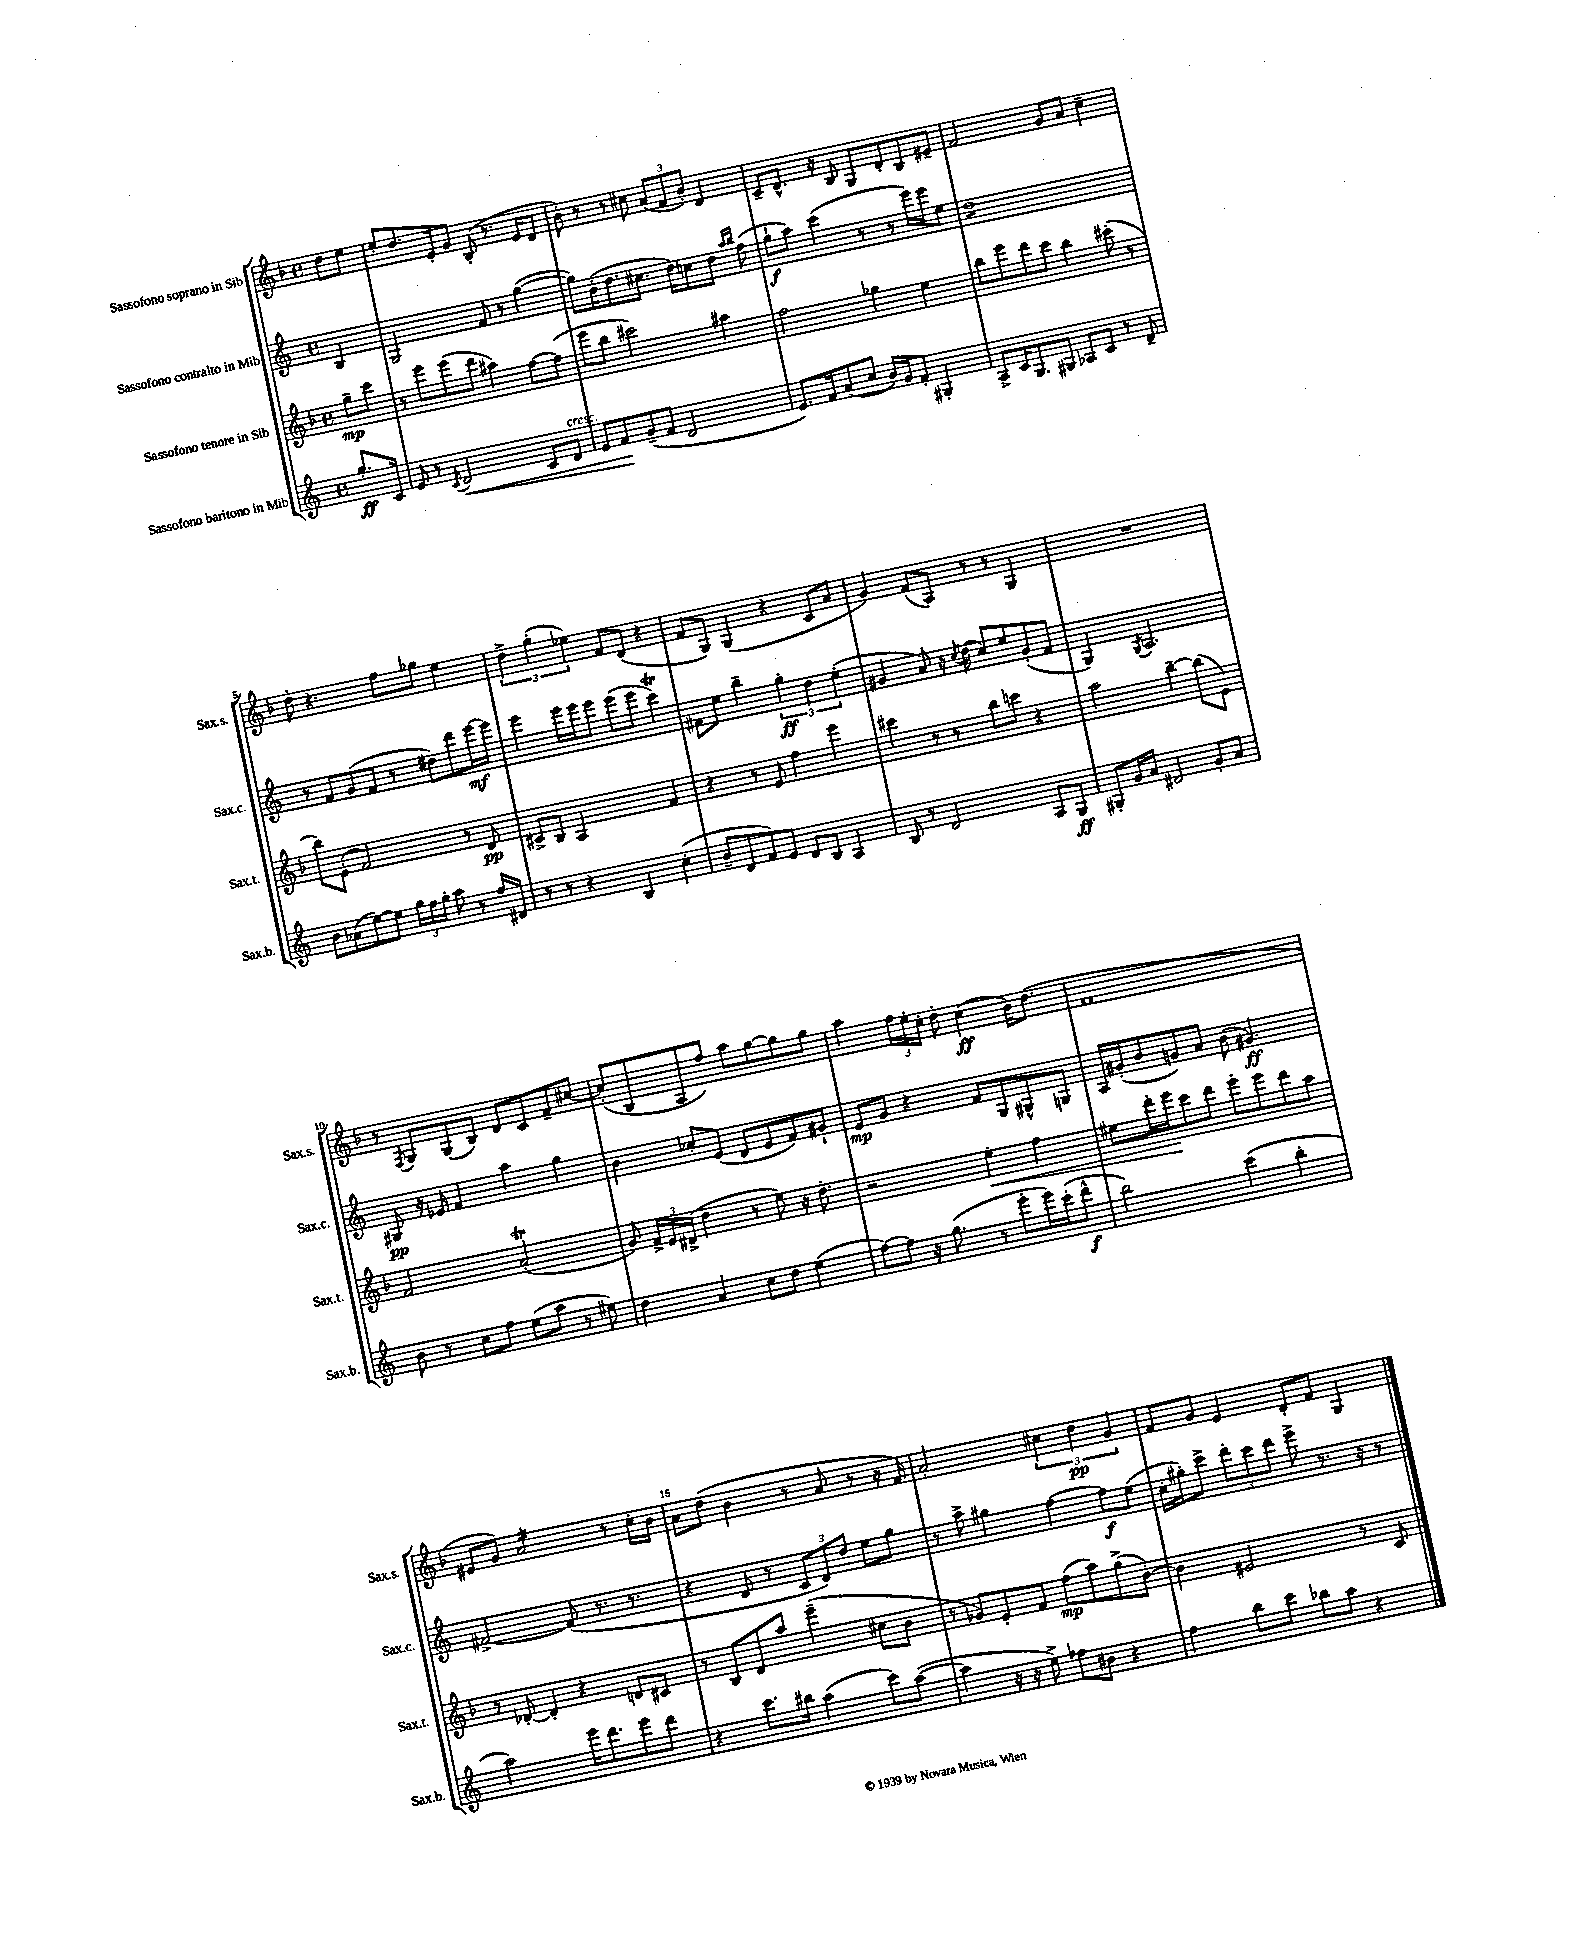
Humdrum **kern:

**kern	**dynam	**kern	**dynam	**kern	**dynam	**kern	**dynam
*part4	*part4	*part3	*part3	*part2	*part2	*part1	*part1
*staff4	*staff4	*staff3	*staff3	*staff2	*staff2	*staff1	*staff1
*I"Sassofono baritono in Mib	*	*I"Sassofono tenore in Sib	*	*I"Sassofono contralto in Mib	*	*I"Sassofono soprano in Sib	*
*I'Sax.b.	*	*I'Sax.t.	*	*I'Sax.c.	*	*I'Sax.s.	*
*clefG2	*	*clefG2	*	*clefG2	*	*clefG2	*
*k[]	*	*k[b-]	*	*k[]	*	*k[b-]	*
*M4/4	*	*M4/4	*	*M4/4	*	*M4/4	*
*met(c)	*	*met(c)	*	*met(c)	*	*met(c)	*
=	=	=	=	=	=	=	=
8.gg'/L	ff	8gg~\L	mp	4B/	.	8dd\L	.
.	.	8ccc\J	.	.	.	8ee\J	.
16c/Jk	.	.	.	.	.	.	.
=1	=1	=1	=1	=1	=1	=1	=1
8e/	.	8r	.	2G/	.	8ee'/L	.
8r	.	8eee\L	.	.	.	8.dd/	.
8qc/	.	.	.	.	.	.	.
!	!LO:HP:b	!	!	!	!	!	!
2d/	<	(8eee\	.	.	.	.	.
.	.	.	.	.	.	16e'/k	.
.	.	8ddd\J	.	.	.	8g/J	.
.	.	4aa#X\)	.	8f/	.	(8B-'/	.
.	.	.	.	8r	.	8.r	.
8c/L	.	[8ff\L	.	([4gg\	.	.	.
.	.	.	.	.	.	16e/KL	.
!LO:TX:a:i:t=cresc.	!	!	!	!	!	!	!
8d/J	.	(8ff\J]	.	.	.	8d/J	.
=2	=2	=2	=2	=2	=2	=2	=2
8e/L	.	8eee\L	.	8gg\L])	.	8b-'\)	.
8f/	.	8bb-\J	.	(16b'\K	.	8r	.
.	.	.	.	8.dd\	.	.	.
(8g~/	[	2ccc#X\)	.	.	.	8r	.
8f/J	.	.	.	8.cc#X\J	.	8cc#X\	.
2d/	.	.	.	.	.	(12a/L	.
.	.	.	.	16dd\KL)	.	.	.
.	.	.	.	.	.	12f/	.
.	.	.	.	8ccn\	.	.	.
.	.	.	.	.	.	12b-'/J)	.
.	.	4aa#X\	.	8dd\J	.	4d/	.
.	.	.	.	16qqaa/LL	.	.	.
.	.	.	.	16qqbb/JJ	.	.	.
.	.	.	.	(8ff\	.	.	.
=3	=3	=3	=3	=3	=3	=3	=3
8.e/L)	.	2ff\	.	8gg`\L	f	8c~/L	.
.	.	.	.	8aa\J)	.	8.d^^/J	.
16f/k	.	.	.	.	.	.	.
(8a/	.	.	.	(4ccc\	.	.	.
.	.	.	.	.	.	16r	.
8cc/J	.	.	.	.	.	8B-/	.
16b/LL)	.	4gg-X\	.	8r	.	8G/L	.
16g/J	.	.	.	.	.	.	.
8f'/J	.	.	.	8r	.	8d'/	.
4G#X'/	.	4ee\	.	16eee\LL)	.	8B-/	.
.	.	.	.	16eee\J	.	.	.
.	.	.	.	8ee\J	.	8e#X~/J	.
=4	=4	=4	=4	=4	=4	=4	=4
*	*	*	*	*tremolo	*	*	*
8A^/L	.	8bb-\L	.	8ddL	.	2f/	.
16c/K	.	8eee\	.	8dd	.	.	.
8.G/	.	.	.	.	.	.	.
.	.	8ddd\	.	8dd	.	.	.
8G#X/J	.	8ccc\J	.	8dd	.	.	.
8A-X/L	.	4bb-\	.	8dd	.	8g/L	.
8c/J	.	.	.	8dd	.	8a/J	.
8r	.	(8ccc#X'\	.	8dd	.	4cc~\	.
8d~/	.	8r	.	8ddJ	.	.	.
*	*	*	*	*Xtremolo	*	*	*
!!LO:LB:g=z
=5	=5	=5	=5	=5	=5	=5	=5
8b\L	.	8bb-\L)	.	8r	.	8dd'\	.
(8a-X\	.	(8e'\J	.	8f/L	.	4.r	.
[8ee\)	.	2f/)	.	(8g/	.	.	.
8ee\J]	.	.	.	8f/J	.	.	.
24gg\LL	.	.	.	8r	.	8ff\L	.
24ff\	.	.	.	.	.	.	.
24gg'\JJ	.	.	.	.	.	.	.
8aa\	.	.	.	8dd#X\L)	.	8gg-X\J	.
8r	.	8r	.	8ddd\	.	4ee\	.
16ff/LL	.	8d/	pp	[16eee\L	mf	.	.
16d#X/JJ	.	.	.	16eee\JJ]	.	.	.
=6	=6	=6	=6	=6	=6	=6	=6
8r	.	8c#X^/L	.	4eee\	.	6dd^\	.
8r	.	8B-/J	.	.	.	.	.
.	.	.	.	.	.	(6gg'\	.
4r	.	2A/	.	16eee\LL	.	.	.
.	.	.	.	16eee\J	.	.	.
.	.	.	.	.	.	6ee-X\)	.
.	.	.	.	8eee\J	.	.	.
4B/	.	.	.	(8eee\L	.	8f/L	.
.	.	.	.	8eee\J	.	(8d/J	.
(4cc'\	.	4f/	.	4cccT\)	.	4r	.
=7	=7	=7	=7	=7	=7	=7	=7
8b~/L	.	4r	.	8f#X\L	.	8f/L	.
8d/	.	.	.	8ee\J	.	8G/J)	.
8f/)	.	8r	.	4bb~\	.	(4G/	.
8e/J	.	8e/	.	.	.	.	.
8d/L	.	4ff\	.	6gg'\	ff	4r	.
8B/J	.	.	.	.	.	.	.
.	.	.	.	6dd\	.	.	.
4A/	.	4eee\	.	.	.	8c/L	.
.	.	.	.	(6ee'\	.	.	.
.	.	.	.	.	.	8a/J	.
=8	=8	=8	=8	=8	=8	=8	=8
8B/	.	4ccc#X\	.	4g#X/	.	4g/)	.
8r	.	.	.	.	.	.	.
2d/	.	8r	.	8a/)	.	(8f/L	.
.	.	8r	.	16r	.	8A/J)	.
.	.	.	.	8qcc/	.	.	.
.	.	.	.	(16dd\	.	.	.
.	.	8bb-\L	.	8cc/L)	.	8r	.
.	.	8cccn\J	.	8ee/	.	8r	.
8A/L	.	4r	.	(8g#'/	.	4G/	.
8G/J	ff	.	.	8f/J	.	.	.
=9	=9	=9	=9	=9	=9	=9	=9
8G#X'/L	.	2aa\	.	4G/)	.	1r	.
16g/L	.	.	.	.	.	.	.
16a/JJ	.	.	.	.	.	.	.
.	.	.	.	8qG/	.	.	.
2d#X/	.	.	.	2.A/	.	.	.
.	.	[4bb-~\	.	.	.	.	.
8g'/L	.	(8bb-\L]	.	.	.	.	.
8a/J	.	8e\J)	.	.	.	.	.
!!LO:LB:g=z
=10	=10	=10	=10	=10	=10	=10	=10
8b\	.	2f/	.	8G#X/	pp	8r	.
.	.	.	.	.	.	8qF/	.
8r	.	.	.	16r	.	8G/L	.
.	.	.	.	16e-X/	.	.	.
8cc\L	.	.	.	4f/	.	(8G/	.
8ff\J	.	.	.	.	.	8B-/J)	.
(8ee\L	.	(2at'/	.	4aa\	.	8d/L	.
8aa\J	.	.	.	.	.	8c/	.
8r	.	.	.	4gg\	.	8f~/	.
8ee#X\)	.	.	.	.	.	[8cc#X/J	.
=11	=11	=11	=11	=11	=11	=11	=11
4dd\	.	8g/)	.	4b\	.	(8cc#'/L]	.
.	.	24f^/LL	.	.	.	8B-/	.
.	.	24e/	.	.	.	.	.
.	.	(24d#X^/JJ	.	.	.	.	.
4a/	.	4dd\	.	8cc-X'/L	.	8A/	.
.	.	.	.	(8e/J	.	8ff/J)	.
8cc\L	.	8r	.	8d/L	.	8aa\L	.
8dd\J	.	8ee\)	.	8e/	.	[8gg\	.
(4ee\	.	16r	.	8f/)	.	8gg\]	.
.	.	8.dd'\	.	.	.	.	.
.	.	.	.	8g#X`/J	.	8gg\J	.
=12	=12	=12	=12	=12	=12	=12	=12
[8ff\L)	.	2r	.	8e/L	mp	4aa\	.
8ff\J]	.	.	.	8g/J	.	.	.
16r	.	.	.	4r	.	24ff\LL	.
.	.	.	.	.	.	24ee'\	.
(8.gg\	.	.	.	.	.	.	.
.	.	.	.	.	.	24cc'\JJ	.
.	.	.	.	.	.	8dd'\	.
!	!	!	!LO:HP:b	!	!	!	!
8r	.	4ee'\	<	8f/L	.	(4cc\	ff
8eee'\L	.	.	.	8G/	.	.	.
16eee\L)	.	4ff\	.	8G#X^^/	.	16b-\KL)	.
(16ccc'\J	.	.	.	.	.	(8.dd\J	.
8ddd^^\J	f	.	.	8Gn/J	.	.	.
=13	=13	=13	=13	=13	=13	=13	=13
2bb\)	.	8ee#X\L	.	16A/LL	.	1f	.
.	.	.	.	(16g#X'/J	.	.	.
.	.	16ddd'\L	.	8b/	.	.	.
.	.	16eee\J	.	.	.	.	.
.	.	8ccc\	[	8gn/)	.	.	.
.	.	8ddd\J	.	8a/J	.	.	.
(4ccc\	.	8eee'\L	.	(8b\	.	.	.
.	.	8eee\	.	4.g#X/)	ff	.	.
4bb'\	.	8ddd\	.	.	.	.	.
.	.	8aa\J	.	.	.	.	.
!!LO:LB:g=z
=14	=14	=14	=14	=14	=14	=14	=14
2aa\)	.	8r	.	[2f#X^/	.	8e#X/L	.
.	.	[8d-X'/	.	.	.	8g/J)	.
*	*	*	*	*	*	*tremolo	*
.	.	4d-'/]	.	.	.	16a/LL	.
.	.	.	.	.	.	16a/	.
.	.	.	.	.	.	16a/	.
.	.	.	.	.	.	16a/	.
16eee\KL	.	4r	.	(8f#/]	.	16a/	.
8.ddd\	.	.	.	.	.	16a/	.
.	.	.	.	8.r	.	16a/	.
.	.	.	.	.	.	16a/JJ	.
*	*	*	*	*	*	*Xtremolo	*
8eee\	.	8dn/L	.	.	.	8r	.
.	.	.	.	8.r	.	.	.
8ddd\J	.	8c#X/J	.	.	.	16cc'\LL	.
.	.	.	.	.	.	16b-\JJ	.
=15	=15	=15	=15	=15	=15	=15	=15
4r	.	8r	.	4r	.	8a\L	.
.	.	8B-/L	.	.	.	(8dd\J	.
8.ccc\L	.	8d/	.	8d/	.	4b-\	.
.	.	8aa/J	.	8r	.	.	.
16bb#X\Jk	.	.	.	.	.	.	.
(4aa\	.	(4eee~\	.	12c/L	.	8r	.
.	.	.	.	12d/)	.	.	.
.	.	.	.	.	.	8a/	.
.	.	.	.	12dd/J	.	.	.
8ccc\L)	.	8cc#X\L	.	8ee\L	.	8r	.
([8aa\J	.	8b-\J	.	8gg\J	.	16r	.
.	.	.	.	.	.	16f/)	.
=16	=16	=16	=16	=16	=16	=16	=16
4aa\]	.	8r	.	8r	.	2a'/	.
.	.	8g-X/L)	.	8aa^\	.	.	.
16r	.	8e'/	.	4gg#X\	.	.	.
16r	.	.	.	.	.	.	.
8ee^\)	.	8f/J	.	.	.	.	.
8ff-X\L	.	(8ff\L	mp	[4ff\	.	6cc#X\	.
8b#X\J	.	8aa\)	.	.	.	.	.
.	.	.	.	.	.	6dd\	pp
4r	.	(8gg^\	.	8ff\L]	f	.	.
.	.	.	.	.	.	6g/	.
.	.	[8b-'\J)	.	(8ee\J	.	.	.
=17	=17	=17	=17	=17	=17	=17	=17
4ff\	.	4b-\]	.	16cc'\LL	.	8f/L	.
.	.	.	.	16gg#X'\J)	.	.	.
.	.	.	.	8ccc^\J	.	8g/J	.
8bb\L	.	2e#X/	.	12ddd'\L	.	4e/	.
.	.	.	.	12ccc\	.	.	.
8ccc\J	.	.	.	.	.	.	.
.	.	.	.	12ddd\J	.	.	.
8bb-X\L	.	.	.	8eee^\	.	8d'/L	.
8aa\J	.	.	.	8.r	.	8f/J	.
4r	.	8r	.	.	.	4G/	.
.	.	.	.	16r	.	.	.
.	.	8c/	.	8r	.	.	.
==	==	==	==	==	==	==	==
*-	*-	*-	*-	*-	*-	*-	*-
